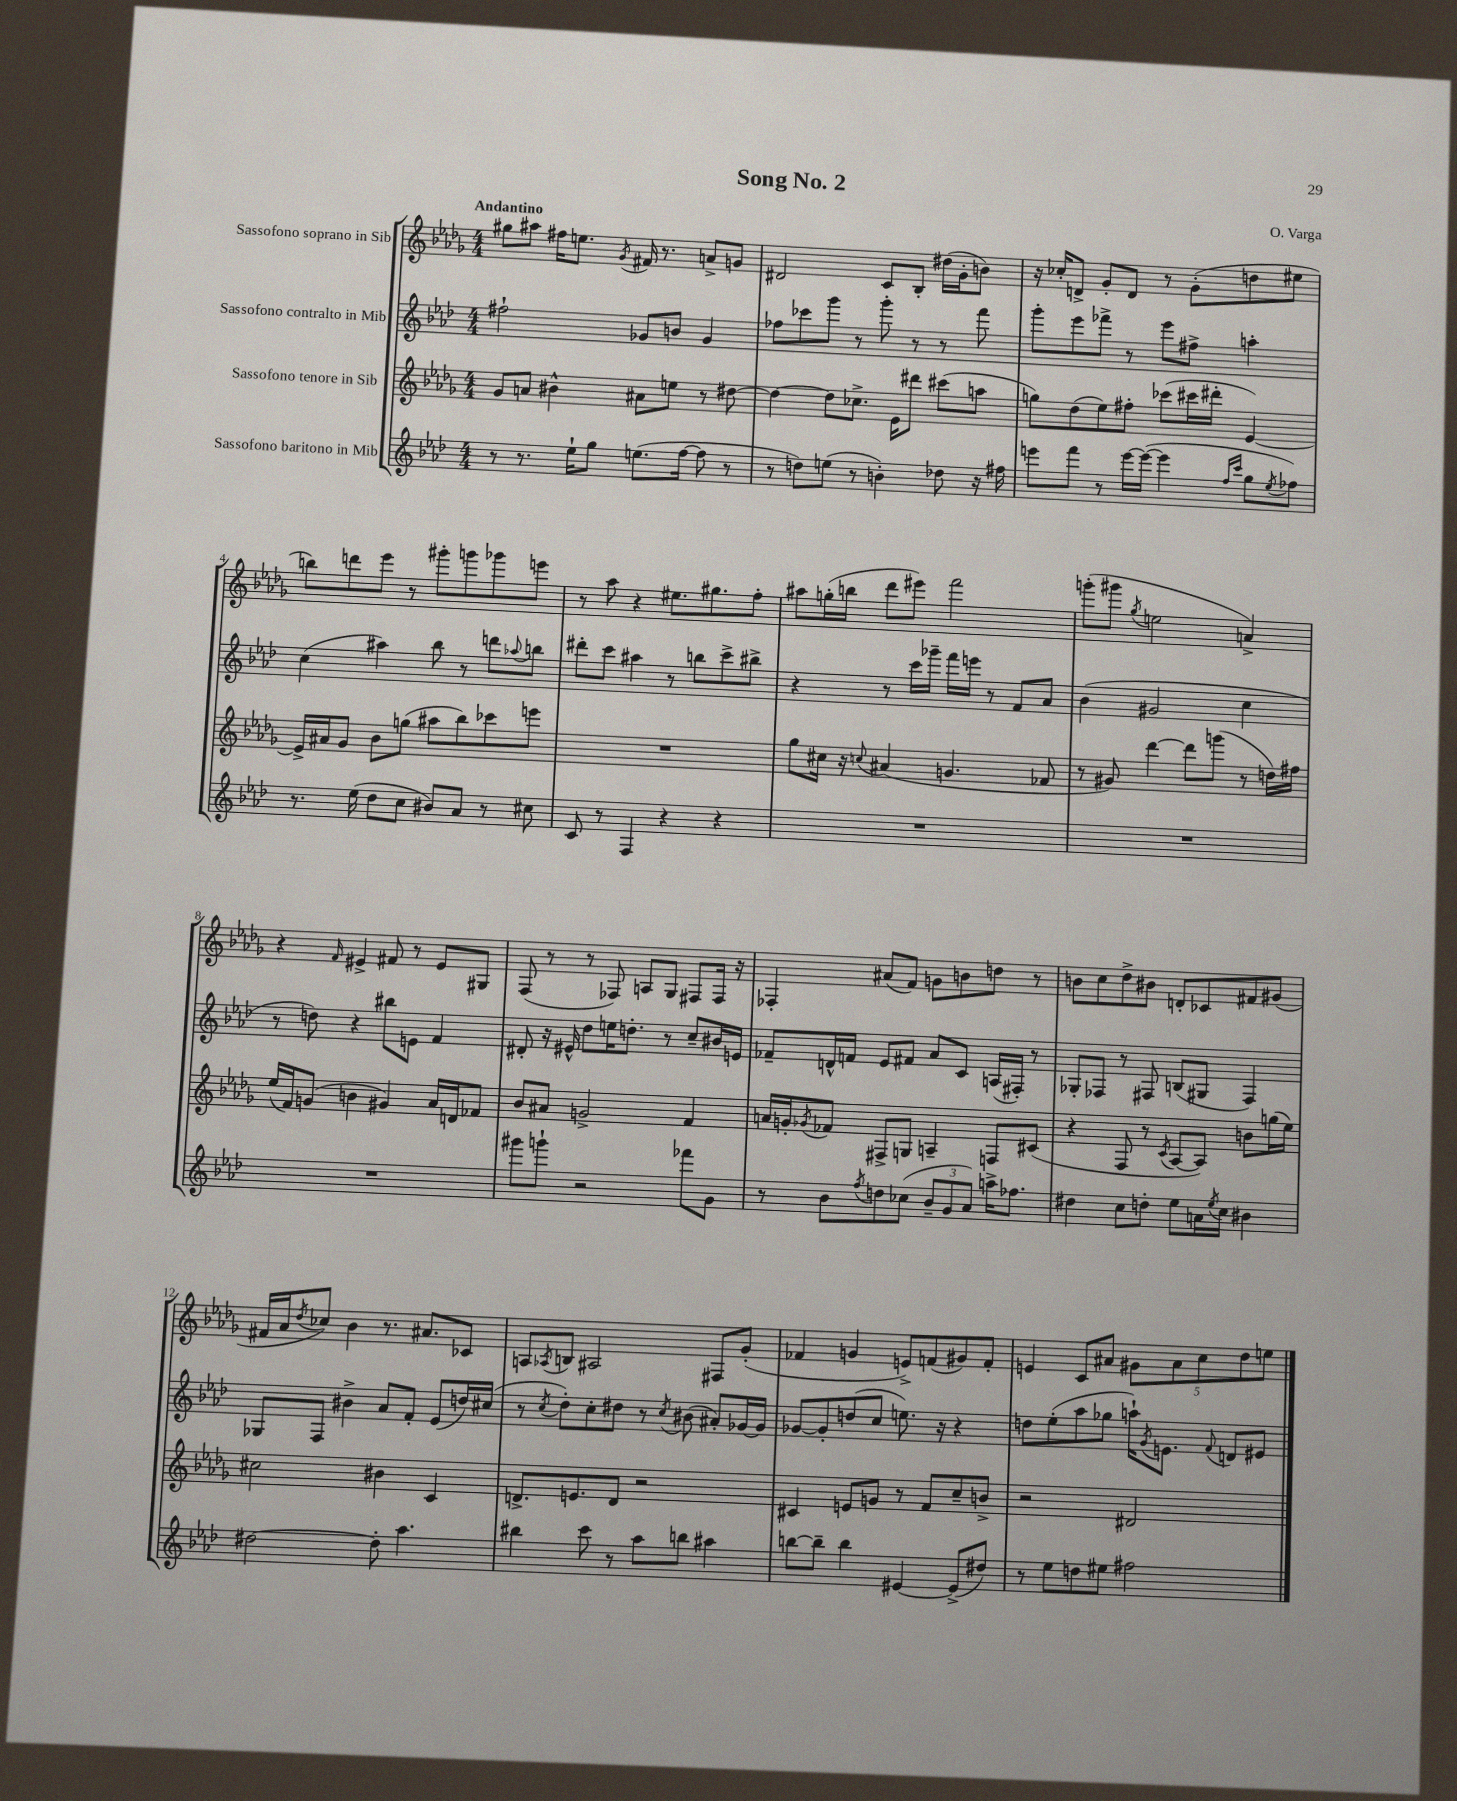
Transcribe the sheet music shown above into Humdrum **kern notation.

**kern	**kern	**kern	**kern
*part4	*part3	*part2	*part1
*staff4	*staff3	*staff2	*staff1
*I"Sassofono baritono in Mib	*I"Sassofono tenore in Sib	*I"Sassofono contralto in Mib	*I"Sassofono soprano in Sib
*clefG2	*clefG2	*clefG2	*clefG2
*k[b-e-a-d-]	*k[b-e-a-d-g-]	*k[b-e-a-d-]	*k[b-e-a-d-g-]
*M4/4	*M4/4	*M4/4	*M4/4
=1	=1	=1	=1
!	!	!	!LO:TX:a:B:t=Andantino
8r	8g-/L	2ff#X`\	8gg#X\L
8.r	8an/J	.	8aa#X\J
.	4b#X^^\	.	16ff#X\KL
16ee-`\KL	.	.	8.een\J
8gg\J	.	.	.
.	.	.	8qg-/
(8.een\L	8a#X\L	8g-X/L	16f#X/
.	.	.	8.r
.	8een\J	8bn/J	.
[16ff\Jk	.	.	.
8ff\]	8r	4g-/	8an^/L
8r	[8dd#X\	.	8gn/J
=2	=2	=2	=2
8r	4dd#\_	8ff-X\L	2d#X/
8ddn\L)	.	8ccc-X\	.
(8een\J	8dd#\L]	8ggg\J	.
8r	8.cc-X^\J	8r	.
4bn'\)	.	8ggg'\	8c/L
.	16e-\KL	.	.
.	8ddd#X\J	8r	8B-'/J
8dd-X\	(8ccc#X\L	8r	(16dd#X\LL
.	.	.	16g-'\J
16r	8aan\J	8fff\	8bn\J)
16ff#X\	.	.	.
=3	=3	=3	=3
8eeen\L	8ggn\L)	8ggg'\L	16r
.	.	.	16cc-X'/KL
8fff\J	(8dd-\	8eee-\	8dn^/J
8r	8ee-\)	8fff-X^\J	8g-'/L
[16eee\LL	8ff#X'\J	8r	8d/J
(16eee\JJ_	.	.	.
4eee\]	(8ccc-X\L	8eee-\L	8r
.	16ccc#X\L	8ff#X^\J	(8g-'\L
.	16ddd#X'\JJ	.	.
16qqff/LL	.	.	.
16qqccc/JJ	.	.	.
8gg\L	[4e-/)	4aan'\	8ddn\
8qee-/	.	.	.
8ff-X\J)	.	.	8ee#X\J
!!LO:LB:g=z
=4	=4	=4	=4
8.r	16e-^/LL]	(4cc\	8bbn\L)
.	16a#X/J	.	.
.	8g-/J	.	8dddn\
(16ee-\	.	.	.
8dd-\L	8b-\L	4aa#X\)	8eee-\J
8cc\J	(8ggn\J	.	8r
8b#X/L)	8aa#X\L	8bb-\	8ggg#X'\L
8a-/J	8bb-\)	8r	8gggn\
8r	8ccc-X\	8dddn\L	8ggg-X\
.	.	8qqaa-X/	.
8cc#X\	8eeen\J	8bbn\J	8eeen\J
=5	=5	=5	=5
8c/	1r	8ddd#X'\L	8r
8r	.	8ccc\J	8aa-\
4F/	.	4aa#X\	4r
4r	.	8r	8.ee#X\L
.	.	8bbn\L	.
.	.	.	8.gg#X\
4r	.	8ccc^\	.
.	.	8bb#X^\J	8ff'\J
=6	=6	=6	=6
1r	8gg-\L	4r	8aa#X\L
.	16cc#X\Jk	.	(16ggn'\L
.	16r	.	16bbn\JJ
.	8qqccn/	.	.
.	(4a#X/	8r	8ddd-\L
.	.	16ccc\LL	8eee#X\J)
.	.	16ggg-X~\JJ	.
.	4.gn/	16fff\LL	2fff\
.	.	16eeen\JJ	.
.	.	8r	.
.	.	8f/L	.
.	8f-X/	8a-/J	.
=7	=7	=7	=7
1r	8r	(4b-\	(8gggn'\L
.	8g#X/)	.	8ggg#X\J
.	.	.	8qgg-/
.	[4ddd-\	2g#X/	2een\
.	8ddd-\L]	.	.
.	(8gggn\J	.	.
.	8r	4cc\	4an^/)
.	16ddn\LL)	.	.
.	16ff#X\JJ	.	.
!!LO:LB:g=z
=8	=8	=8	=8
1r	(16ee-/LL	8r	4r
.	16f/J)	.	.
.	(8gn/J	8ddn\)	.
.	.	.	16qqf/
.	4bn\	4r	4e#X^/
.	4g#X/)	8bb#X\L	8f#X/
.	.	8en\J	8r
.	16a-/LL	4f/	8e#/L
.	16dn/J	.	.
.	8f-X/J	.	8G#X/J
=9	=9	=9	=9
8ggg#X\L	8b-/L	8d#X'/	(8F/
8gggn`\J	8a#X/J	16r	8r
.	.	16e#X^^/	.
2r	2gn^/	8dd-\L	8r
.	.	16een\K	8F-X/)
.	.	8.ddn'\J	.
.	.	.	8An/L
.	.	8r	8G-/J
8fff-X\L	4f/	8cc~/L	8F#X/L
8g\J	.	16b#X/L	16F#/Jk
.	.	16en/JJ	16r
=10	=10	=10	=10
8r	16an/LL	8f-X~/L	4F-X'/
.	16gn'/J	.	.
.	8qg-X/	.	.
8b-\L	8f-X/J	16dn^^/L	.
.	.	16fn/JJ	.
8qff/	.	.	.
8ddn\	8F#X^/L	8e-/L	(8a#X/L
(8cc-X\J	8Gn/J	8f#X/J	8f/J)
12b-~/L	4An~/	8a-/L	8gn\L
12g/	.	.	.
.	.	8c/J	8bn\
12a-/J)	.	.	.
16aan^\KL	8Fn/L	(16An/LL	8ddn\J
8.ff-X\J	.	16F#X'/JJ)	.
.	(8c#X/J	8r	8r
=11	=11	=11	=11
4dd#X\	4r	8G-X'/L	8bn\L
.	.	8F-X/J	8cc\
8cc\L	8F/	8r	8dd-^\
8ddn'\J	8r	8F#X/	8b#X\J
.	8qc/	.	.
8ee-\L	[8A-/L	(8Bn/L	8dn'/L
16an\L	8A-/J])	8G#X/J	8c-X/
8qee-/	.	.	.
16cc\JJ	.	.	.
4b#X\	8bn\L	4F#/)	8f#X/
.	(16ggn\L	.	(8g#X/J
.	16ee-\JJ)	.	.
!!LO:LB:g=z
=12	=12	=12	=12
[2dd#X\	2cc#X\	8G-X/L	16f#X/LL
.	.	.	16a-/J
.	.	.	8qdd-/
.	.	8F/J	8cc-X/J)
.	.	4b#X^\	4b-\
8dd#'\]	4b#X\	8a-/L	8.r
4.aa-\	.	8f'/J	.
.	.	.	8.a#X/L
.	4c/	(8e-/L	.
.	.	16ddn/L)	8c-X/J
.	.	(16cc#X/JJ	.
=13	=13	=13	=13
4bb#X\	8.dn^/L	8r	8An/L
.	.	8qcc/	8qA-X/
.	.	8dd-'\L)	8Bn/J
.	8.en/	.	.
8ccc\	.	8cc'\	2A#X/
8r	8d/J	8dd#X\J	.
8aa-\L	2r	8r	.
.	.	8qcc/	.
8bbn\J	.	(8b#X\	.
4aa#X\	.	8a#X'/L)	8F#X/L
.	.	[16g-X/L	(8g-'/J
.	.	16g-/JJ]	.
=14	=14	=14	=14
[8bbn\L	4c#X/	[8g-X/L	4f-X/
8bb~\J]	.	8g-'/]	.
4bb\	8en/L	(8ddn/	4gn/
.	8gn/J	8cc/J	.
[4e#X/	8r	8.een\)	8en^/L)
.	8f/L	.	(8fn/
.	.	16r	.
(8e#^/L]	8cc~/	4r	8g#X/)
8dd#X/J)	8bn^/J	.	8f'/J
=15	=15	=15	=15
8r	2r	8ddn\L	4en/
8ee-\L	.	(8ee-'\	.
8ddn\	.	8aa-\	8c/L
8ee#X\J	.	8gg-X\J	8a#X/J
2ff#X\	2d#X/	16aan`\KL)	10g#X\L
.	.	8qg/	.
.	.	8.en\J	.
.	.	.	10a#\
.	.	.	10cc\
.	.	8qqf/	.
.	.	8dn/L	.
.	.	.	10dd-\
.	.	8e#X/J	.
.	.	.	10een\J
==	==	==	==
*-	*-	*-	*-
